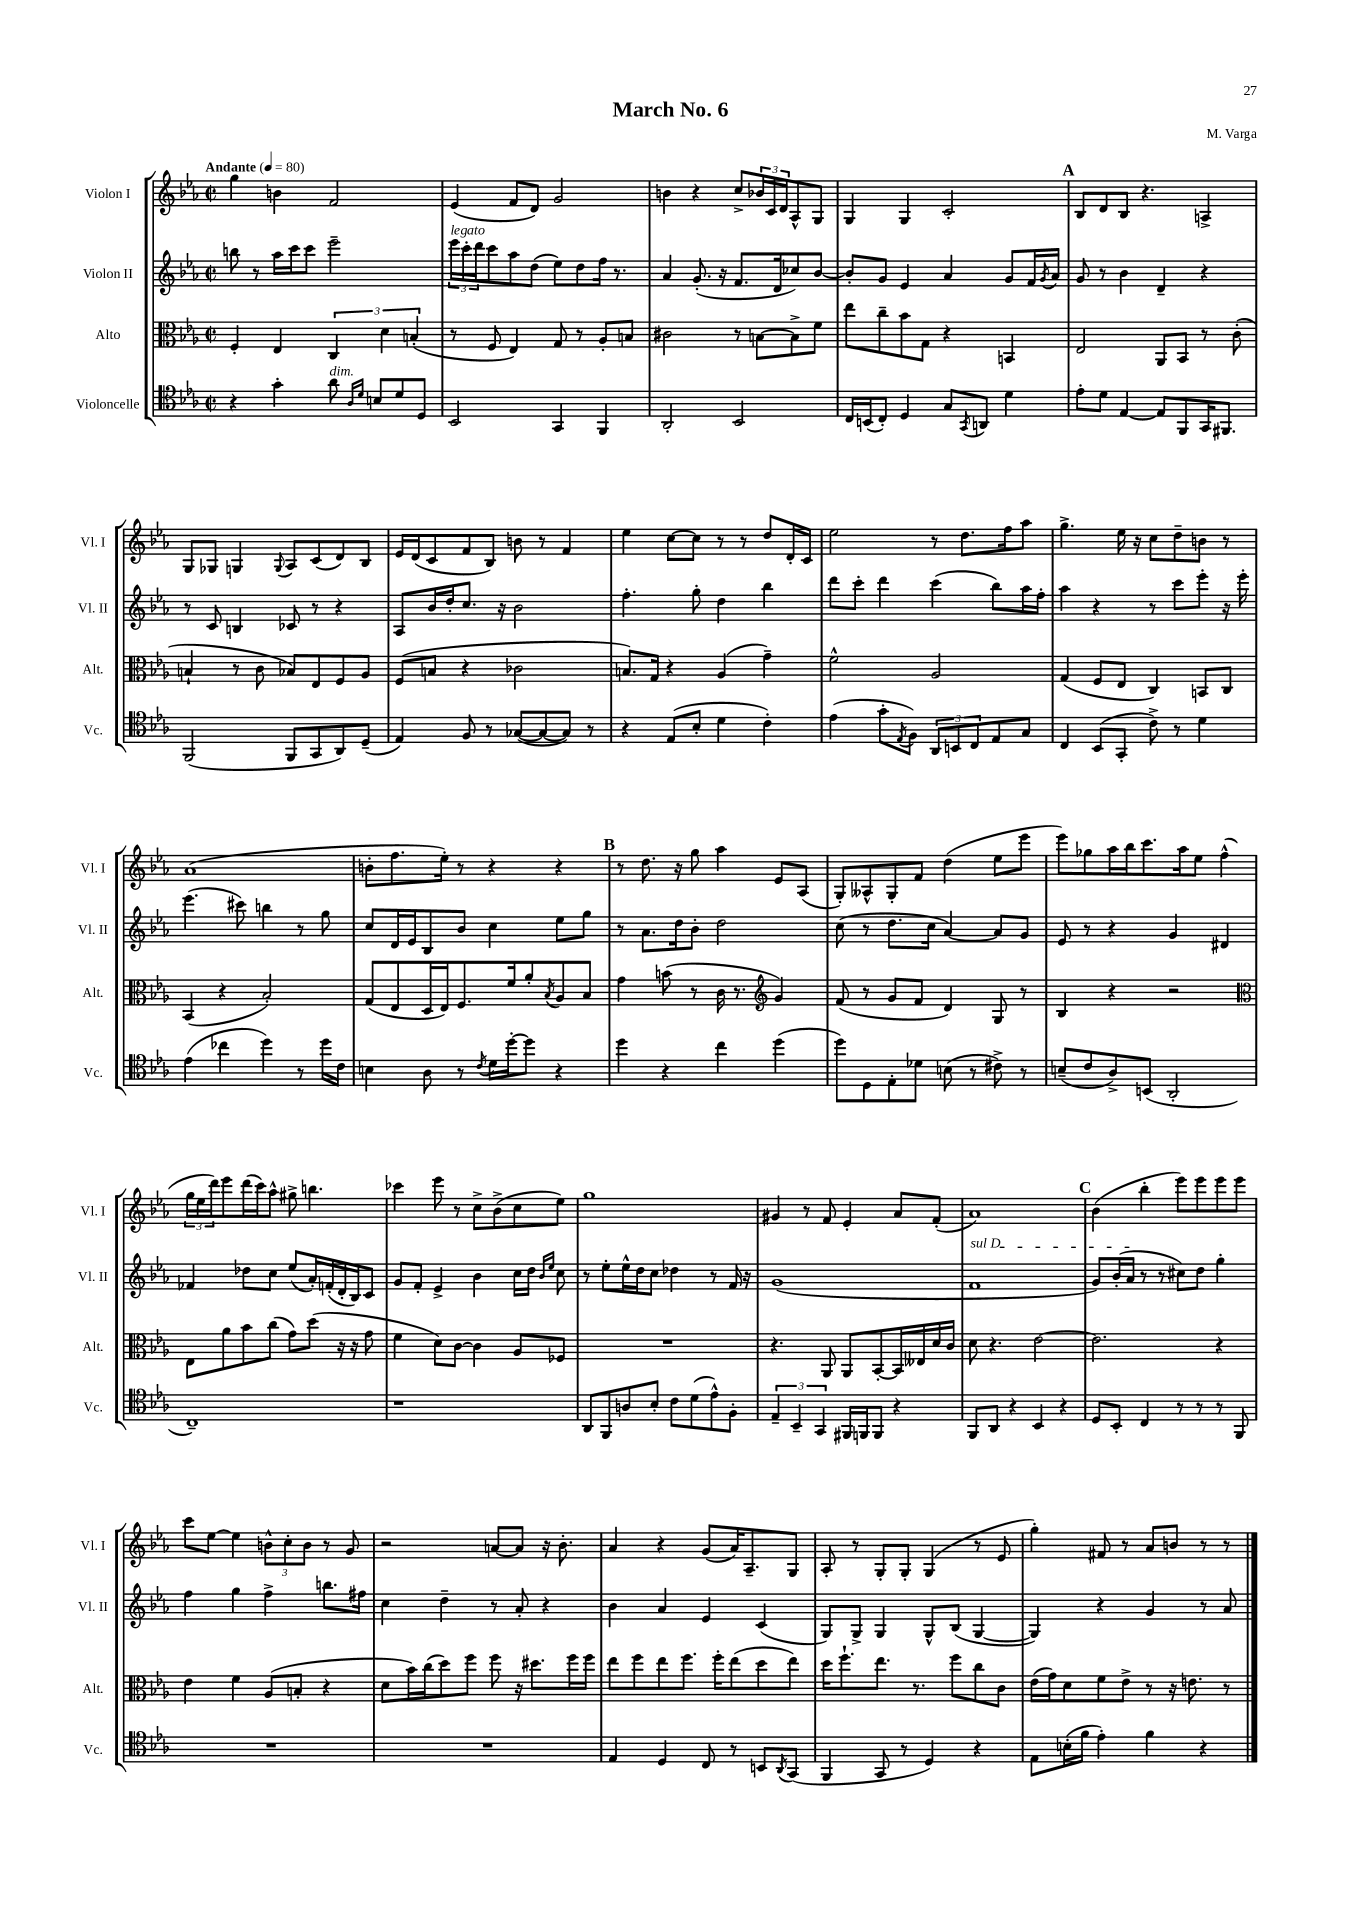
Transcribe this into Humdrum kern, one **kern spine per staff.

**kern	**kern	**kern	**kern
*staff4	*staff3	*staff2	*staff1
*clefC4	*clefC3	*clefG2	*clefG2
*k[b-e-a-]	*k[b-e-a-]	*k[b-e-a-]	*k[b-e-a-]
*M2/2	*M2/2	*M2/2	*M2/2
*met(c|)	*met(c|)	*met(c|)	*met(c|)
*MM80	*MM80	*MM80	*MM80
4r	4F'	8bb	4gg
.	.	8r	.
4g'	4E-	16aa-	4b
.	.	16ccc	.
.	.	8ccc	.
8a-	6C	2eee-~	2f
16qqA-	.	.	.
16qqd	.	.	.
8B	.	.	.
.	6d	.	.
8d	.	.	.
.	(6B'	.	.
8D	.	.	.
=	=	=	=
2BB-	8r	24eee-	(4e-
.	.	24ccc'	.
.	.	24ddd	.
.	8F	8ccc	.
.	4E-)	8aa-	8f
.	.	(8dd	8d)
4GG	8G	8ee-)	2g
.	8r	8dd	.
4FF	8A-'	16ff	.
.	.	8.r	.
.	8B	.	.
=	=	=	=
2AA-'	2c#	4a-	4b
.	.	(8.g'	4r
.	.	16r	.
2BB-	8r	8.f	8cc^
.	[8B	.	24b-
.	.	.	24c
.	.	16d	.
.	.	.	24d
.	8B^]	8cc-)	8A-^^
.	8f	[8b-	8G
=	=	=	=
16C	8ee-	8b-']	4G
(16BB	.	.	.
8C')	8cc~	8g	.
4D	8b-	4e-	4G
.	8G	.	.
8G	4r	4a-	2c'
8qGG	.	.	.
8AA	.	.	.
4d	4BB	8g	.
.	.	16f	.
.	.	8qg	.
.	.	16a-	.
=	=	=	=
8e-'	2E-	8g	8B-
8d	.	8r	8d
[4E-	.	4b-	8B-
.	.	.	4.r
8E-]	8AA-	4d~	.
8FF	8BB-	.	.
16GG	8r	4r	4A^
8.FF#	.	.	.
.	(8c'	.	.
=	=	=	=
(2FF	4B`	8r	8G
.	.	8c	8G-
.	8r	4B	4G
.	8c	.	.
.	.	.	8qqG
8FF	8B-)	8c-	8A-
8GG	8E-	8r	(8c
8AA-)	8F	4r	8d)
(8D~	8A-	.	8B-
=	=	=	=
4E-)	(8F	8A-	16e-
.	.	.	(16d
.	8B	16b-	8c
.	.	16dd'	.
8F	4r	8.cc	8f
8r	.	.	8B-)
.	.	16r	.
([8G-	2c-	2b-	8b
8G-_	.	.	8r
8G-])	.	.	4f
8r	.	.	.
=	=	=	=
4r	8.B)	4.ff'	4ee-
.	16G	.	.
(8E-	4r	.	[8cc
8B-'	.	8gg'	8cc]
4d	(4A-	4dd	8r
.	.	.	8r
4c')	4g~)	4bb-	8dd
.	.	.	16d'
.	.	.	16c
=	=	=	=
(4e-	2f^^	8ddd	2ee-
.	.	8ccc'	.
8g'	.	4ddd	.
8qE-	.	.	.
8F)	.	.	.
12AA-	2A-	(4ccc	8r
12BB	.	.	.
.	.	.	8.dd
12C	.	.	.
8E-	.	8bb-)	.
.	.	.	16ff
8G	.	16aa-	8aa-
.	.	16ff'	.
=	=	=	=
4C	(4G	4aa-	4.gg^
(8BB-	8F	4r	.
8GG'	8E-	.	16ee-
.	.	.	16r
8c^)	4C)	8r	8cc
8r	.	8ccc	8dd~
4d	8BB	8eee-'	8b
.	8C	16r	8r
.	.	16eee-'	.
=	=	=	=
(4e-	(4BB-	(4.eee-	(1a-
4cc-	4r	.	.
.	.	8ccc#)	.
4dd)	2B-')	4bb	.
8r	.	8r	.
16dd	.	8gg	.
16c	.	.	.
=	=	=	=
4B	(8G	8cc	8b'
.	8E-	16d	8.ff
.	.	16e-	.
8A-	16D	8B-	.
.	16E-)	.	16ee-')
8r	8.F	8b-	8r
8qc	.	.	.
16d	.	4cc	4r
[16dd'	16f	.	.
8dd]	8a-'	.	.
.	8qB-	.	.
4r	8A-	8ee-	4r
.	8B-	8gg	.
=	=	=	=
4dd	4g	8r	8r
.	.	8.a-	8.dd
4r	(8b	.	.
.	.	16dd	16r
.	8r	8b-'	8gg
4cc	16c	2dd	4aa-
.	8.r	.	.
*	*clefG2	*	*
(4dd	4g)	.	8e-
.	.	.	(8A-
=	=	=	=
8dd)	(8f	(8cc	8G')
8D	8r	8r	8A--^^
8E-'	8g	8.dd	8G'
8d-	8f	.	8f
.	.	16cc	.
(8B	4d)	[4a-)	(4dd
8r	.	.	.
8c#^)	8G	8a-]	8ee-
8r	8r	8g	8eee-
=	=	=	=
(8B~	4B-	8e-	8eee-)
8c	.	8r	8gg-
8A-^)	4r	4r	16aa-
.	.	.	16bb-
(8BB	.	.	8.ccc
2AA-'	2r	4g	.
.	.	.	16aa-
.	.	.	8ee-
.	.	4d#	(4ff^^
=	=	=	=
*	*clefC3	*	*
1C~)	8E-	4f-	24gg
.	.	.	24ee-
.	.	.	24ddd)
.	8a-	.	8eee-
.	8b-	8dd-	(16ddd
.	.	.	16ccc)
.	(8cc	8cc	8aa-^^
.	8g)	(8ee-	8gg#^
.	(8dd	16a-')	4.bb
.	.	(16f'	.
.	16r	16d'	.
.	16r	16B-)	.
.	8g	8c	.
=	=	=	=
1r	4f	8g	4ccc-
.	.	8f'	.
.	8d)	4e-^	8eee-
.	[8c	.	8r
.	4c]	4b-	8cc^
.	.	.	(8b-^
.	8A-	16cc	8cc
.	.	16dd	.
.	.	16qqb-	.
.	.	16qqee-	.
.	8F-	8cc	8ee-)
=	=	=	=
8AA-	1r	8r	1gg
8FF	.	8ee-'	.
8A	.	16ee-^^	.
.	.	16dd	.
8B-'	.	8cc	.
8c	.	4dd-	.
(8d	.	.	.
8e-^^)	.	8r	.
8F'	.	16f	.
.	.	16r	.
=	=	=	=
6E-~	4.r	(1g	4g#
6BB-~	.	.	.
.	.	.	8r
6GG	.	.	.
.	8AA-	.	8f
16FF#	8AA-	.	4e-'
16FF	.	.	.
8FF	[8BB-'	.	.
4r	16BB-]	.	8a-
.	16E--	.	.
.	16d	.	(8f'
.	16c	.	.
=	=	=	=
8FF	8d	1f	1a-)
8AA-	4.r	.	.
4r	.	.	.
4BB-	[2e-	.	.
4r	.	.	.
=	=	=	=
8D	2.e-]	8g)	(4b-
8BB-'	.	(16b-'	.
.	.	16a-	.
4C	.	8r	4bb-'
.	.	8r	.
8r	.	8cc#)	8eee-)
8r	.	8dd	8eee-
8r	4r	4gg'	8eee-
8FF	.	.	8eee-
=	=	=	=
1r	4e-	4ff	8ccc
.	.	.	[8ee-
.	4f	4gg	4ee-]
.	(8A-	4ff^	12b^^
.	.	.	12cc'
.	8B'	.	.
.	.	.	12b
.	4r	8.bb	8r
.	.	.	8g
.	.	16ff#	.
=	=	=	=
1r	8d	4cc	2r
.	16b-)	.	.
.	(16cc	.	.
.	8dd)	4dd~	.
.	8ff	.	.
.	8ff	8r	[8a
.	16r	8a-'	8a]
.	8.dd#	.	.
.	.	4r	16r
.	.	.	8.b-'
.	16ff	.	.
.	16ff	.	.
=	=	=	=
4E-	8ee-	4b-	4a-
.	8ff	.	.
4D	8ee-	4a-	4r
.	8.ff	.	.
8C	.	4e-	(8g
.	16ff'	.	.
8r	(8ee-	.	16a-)
.	.	.	8.A-~
8BB	8dd	(4c	.
8qAA-	.	.	.
(8GG	8ee-)	.	8G
=	=	=	=
4FF	16dd	8G)	8A-'
.	8.ff`	.	.
.	.	8G^	8r
8GG	8.ee-	4G	8G'
8r	.	.	8G'
.	8.r	.	.
4D)	.	8G^^	(4G
.	8ff	(8B-	.
4r	8cc	[4G	8r
.	8c	.	8e-
=	=	=	=
8E-	(16e-	4G])	4gg')
.	16g)	.	.
(16B'	8d	.	.
16f	.	.	.
4e-')	8f	4r	8f#
.	8e-^	.	8r
4f	8r	4g	8a-
.	16r	.	8b
.	8.e	.	.
4r	.	8r	8r
.	8r	8a-	8r
==	==	==	==
*-	*-	*-	*-
